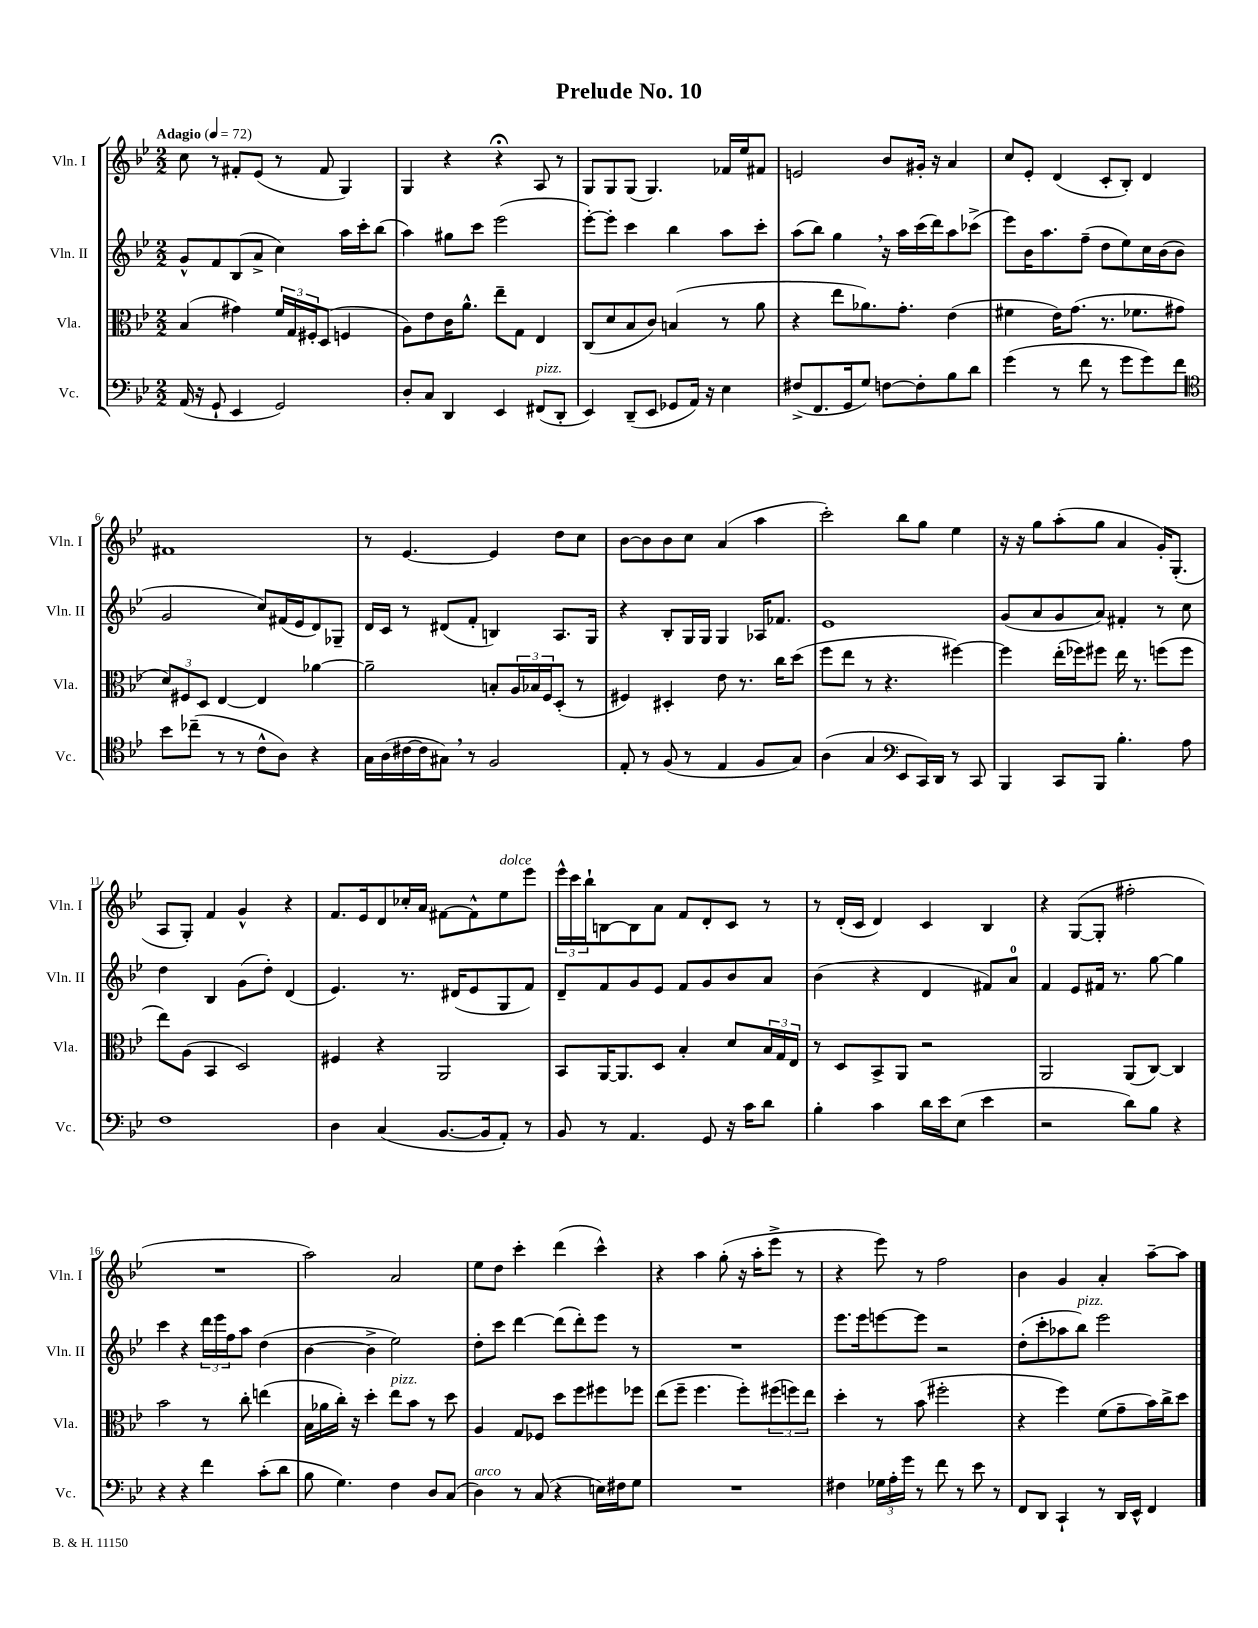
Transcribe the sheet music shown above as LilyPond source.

\header { title = "Prelude No. 10" }
<<
\new StaffGroup <<
\new Staff = "s0" \with { instrumentName = "Vln. I" shortInstrumentName = "Vln. I" } {
    \clef treble \key bes \major \numericTimeSignature \time 2/2 \tempo "Adagio" 4 = 72
    c''8 r8 fis'8-. ees'8( r8 fis'8 g4) |
    g4 r4 r4\fermata a8 r8 |
    g8 g8 g8( g4.) fes'16 ees''16 fis'8 |
    e'2 bes'8 gis'16-. r16 a'4 |
    c''8 ees'8-. d'4( c'8-. bes8-.) d'4 |
    fis'1 |
    r8 ees'4.~ ees'4 d''8 c''8 |
    bes'8~ bes'8 bes'8 c''8 a'4( a''4 |
    c'''2-.) bes''8 g''8 ees''4 |
    r16 r16 g''8 a''8-.( g''8 a'4 g'16-.) g8.-.( |
    a8 g8-.) f'4 g'4-^ r4 |
    f'8. ees'16 d'8 ces''16-. a'16 fis'8~ fis'8-^ ees''8^\markup { \italic "dolce" } ees'''8 |
    \tuplet 3/2 { ees'''16-^ c'''16 bes''16-! } b8~ b8 a'8 f'8 d'8-. c'8 r8 |
    r8 d'16-.( c'16 d'4) c'4 bes4 |
    r4 g8~( g8-. fis''2-. |
    R1 |
    a''2) a'2 |
    ees''8 d''8 c'''4-. d'''4( c'''4-^) |
    r4 a''4 g''8-.( r16 a''16-. ees'''8-> r8 |
    r4 ees'''8) r8 f''2 |
    bes'4 g'4 a'4-. a''8~-- a''8 \bar "|." |
}
\new Staff = "s1" \with { instrumentName = "Vln. II" shortInstrumentName = "Vln. II" } {
    \clef treble \key bes \major \numericTimeSignature \time 2/2
    g'8-^ f'8 bes8( a'8-> c''4) a''16 c'''16-. bes''8( |
    a''4) gis''8 c'''8 ees'''2( |
    ees'''8~-.) ees'''8-. c'''4 bes''4 a''8 c'''8-. |
    a''8( bes''8) g''4 \breathe r16 a''16 c'''16( d'''16) a''8 ces'''8->( |
    ees'''8) bes'16 a''8. f''8--( d''8 ees''8) c''16 bes'16( bes'8 |
    g'2 c''8) fis'16( ees'16 d'8) ges8-- |
    d'16 c'16 r8 dis'8( f'8-. b4) a8. g16 |
    r4 bes8-. g16 g16 g4 aes16 fes'8. |
    ees'1 |
    g'8( a'8 g'8 a'8) fis'4-. r8 c''8 |
    d''4 bes4 g'8( d''8-.) d'4( |
    ees'4.) r8. dis'16( ees'8 g8 f'8) |
    d'8-- f'8 g'8 ees'8 f'8 g'8 bes'8 a'8 |
    bes'4( r4 d'4 fis'8) a'8-0 |
    f'4 ees'8 fis'16 r8. g''8~ g''4 |
    c'''4 r4 \tuplet 3/2 { d'''16 ees'''16 f''16 } a''8 d''4( |
    bes'4~ bes'4-> ees''2) |
    d''8-. c'''8 d'''4~ d'''8( d'''8-.) ees'''8 r8 |
    R1 |
    ees'''8. ees'''16 e'''8~ e'''8 r2 |
    d''8-.( c'''8-. aes''8 bes''8^\markup { \italic "pizz." }) ees'''2 \bar "|." |
}
\new Staff = "s2" \with { instrumentName = "Vla." shortInstrumentName = "Vla." } {
    \clef alto \key bes \major \numericTimeSignature \time 2/2
    bes4( gis'4) \tuplet 3/2 { f'16 g16 fis16-. } d8( f4 |
    a8) ees'8 c'16 a'8.-^ ees''8-- g8 ees4 |
    c8( d'8 bes8 c'8) b4( r8 a'8 |
    r4 ees''8 aes'8.) g'8.-. ees'4( |
    fis'4 ees'16) g'8.( r8. fes'8. gis'8 |
    \tuplet 3/2 { d'8) fis8 d8 } ees4~ ees4 aes'4~ |
    aes'2-- b8-. \tuplet 3/2 { a16 bes16 f16 } d8-.( r8 |
    fis4) dis4-. ees'8 r8. c''16 d''8( |
    f''8 ees''8 r8 r4. fis''4~) |
    fis''4 ees''16-.( fes''16) fis''8 ees''16 r8. f''8( f''8 |
    ees''8) a8( bes,4 d2) |
    fis4 r4 a,2 |
    bes,8 a,16~ a,8. d8 bes4-. d'8 \tuplet 3/2 { bes16 g16 ees16 } |
    r8 d8 bes,8-> a,8 r2 |
    a,2 a,8( c8~) c4 |
    bes'2 r8 c''8-. e''4( |
    bes16 aes'16 c''16-.) r16 d''4-. ees''8^\markup { \italic "pizz." } bes'8 r8 d''8 |
    a4 g8 fes8 d''8 f''8 fis''8 fes''8 |
    ees''8( f''8-- f''4. f''8-.) \tuplet 3/2 { fis''8( f''8) ees''8 } |
    d''4-. r8 bes'8( fis''2-. |
    r4 f''4) f'8( g'8-- bes'16) c''16-> d''8 \bar "|." |
}
\new Staff = "s3" \with { instrumentName = "Vc." shortInstrumentName = "Vc." } {
    \clef bass \key bes \major \numericTimeSignature \time 2/2
    a,16( r16 g,8-! ees,4 g,2) |
    d8-. c8 d,4 ees,4 fis,8^\markup { \italic "pizz." }( d,8-. |
    ees,4) d,8--( ees,8 ges,8 a,16) r16 ees4 |
    fis8->( f,8. g,16 g8) f8~ f8-. bes8 d'8 |
    g'4( r8 f'8 r8 g'8 g'8) f'8 |
    \clef tenor bes'8 ces''8--( r8 r8 c'8-^ a8) r4 |
    g16 a16( cis'16~ cis'16 gis8) \breathe r8 f2 |
    ees8-. r8 f8( r8 ees4 f8 g8) |
    a4( g4 \clef bass ees,8 c,16) d,16 r8 c,8 |
    bes,,4 c,8 bes,,8 bes4.-. a8 |
    f1 |
    d4 c4( bes,8.~ bes,16 a,8-.) r8 |
    bes,8 r8 a,4. g,8 r16 c'16 d'8 |
    bes4-. c'4 d'16 ees'16 ees8( ees'4 |
    r2 d'8) bes8 r4 |
    r4 r4 f'4 c'8-.( d'8 |
    bes8 g4.) f4 d8 c8( |
    d4^\markup { \italic "arco" }) r8 c8( r4 e16) fis16 g8 |
    R1 |
    fis4 \tuplet 3/2 { ges16 a16-. g'16 } r8 f'8 r8 ees'8 r8 |
    f,8 d,8 c,4-! r8 d,16 ees,16-^ f,4 \bar "|." |
}
>>
>>
